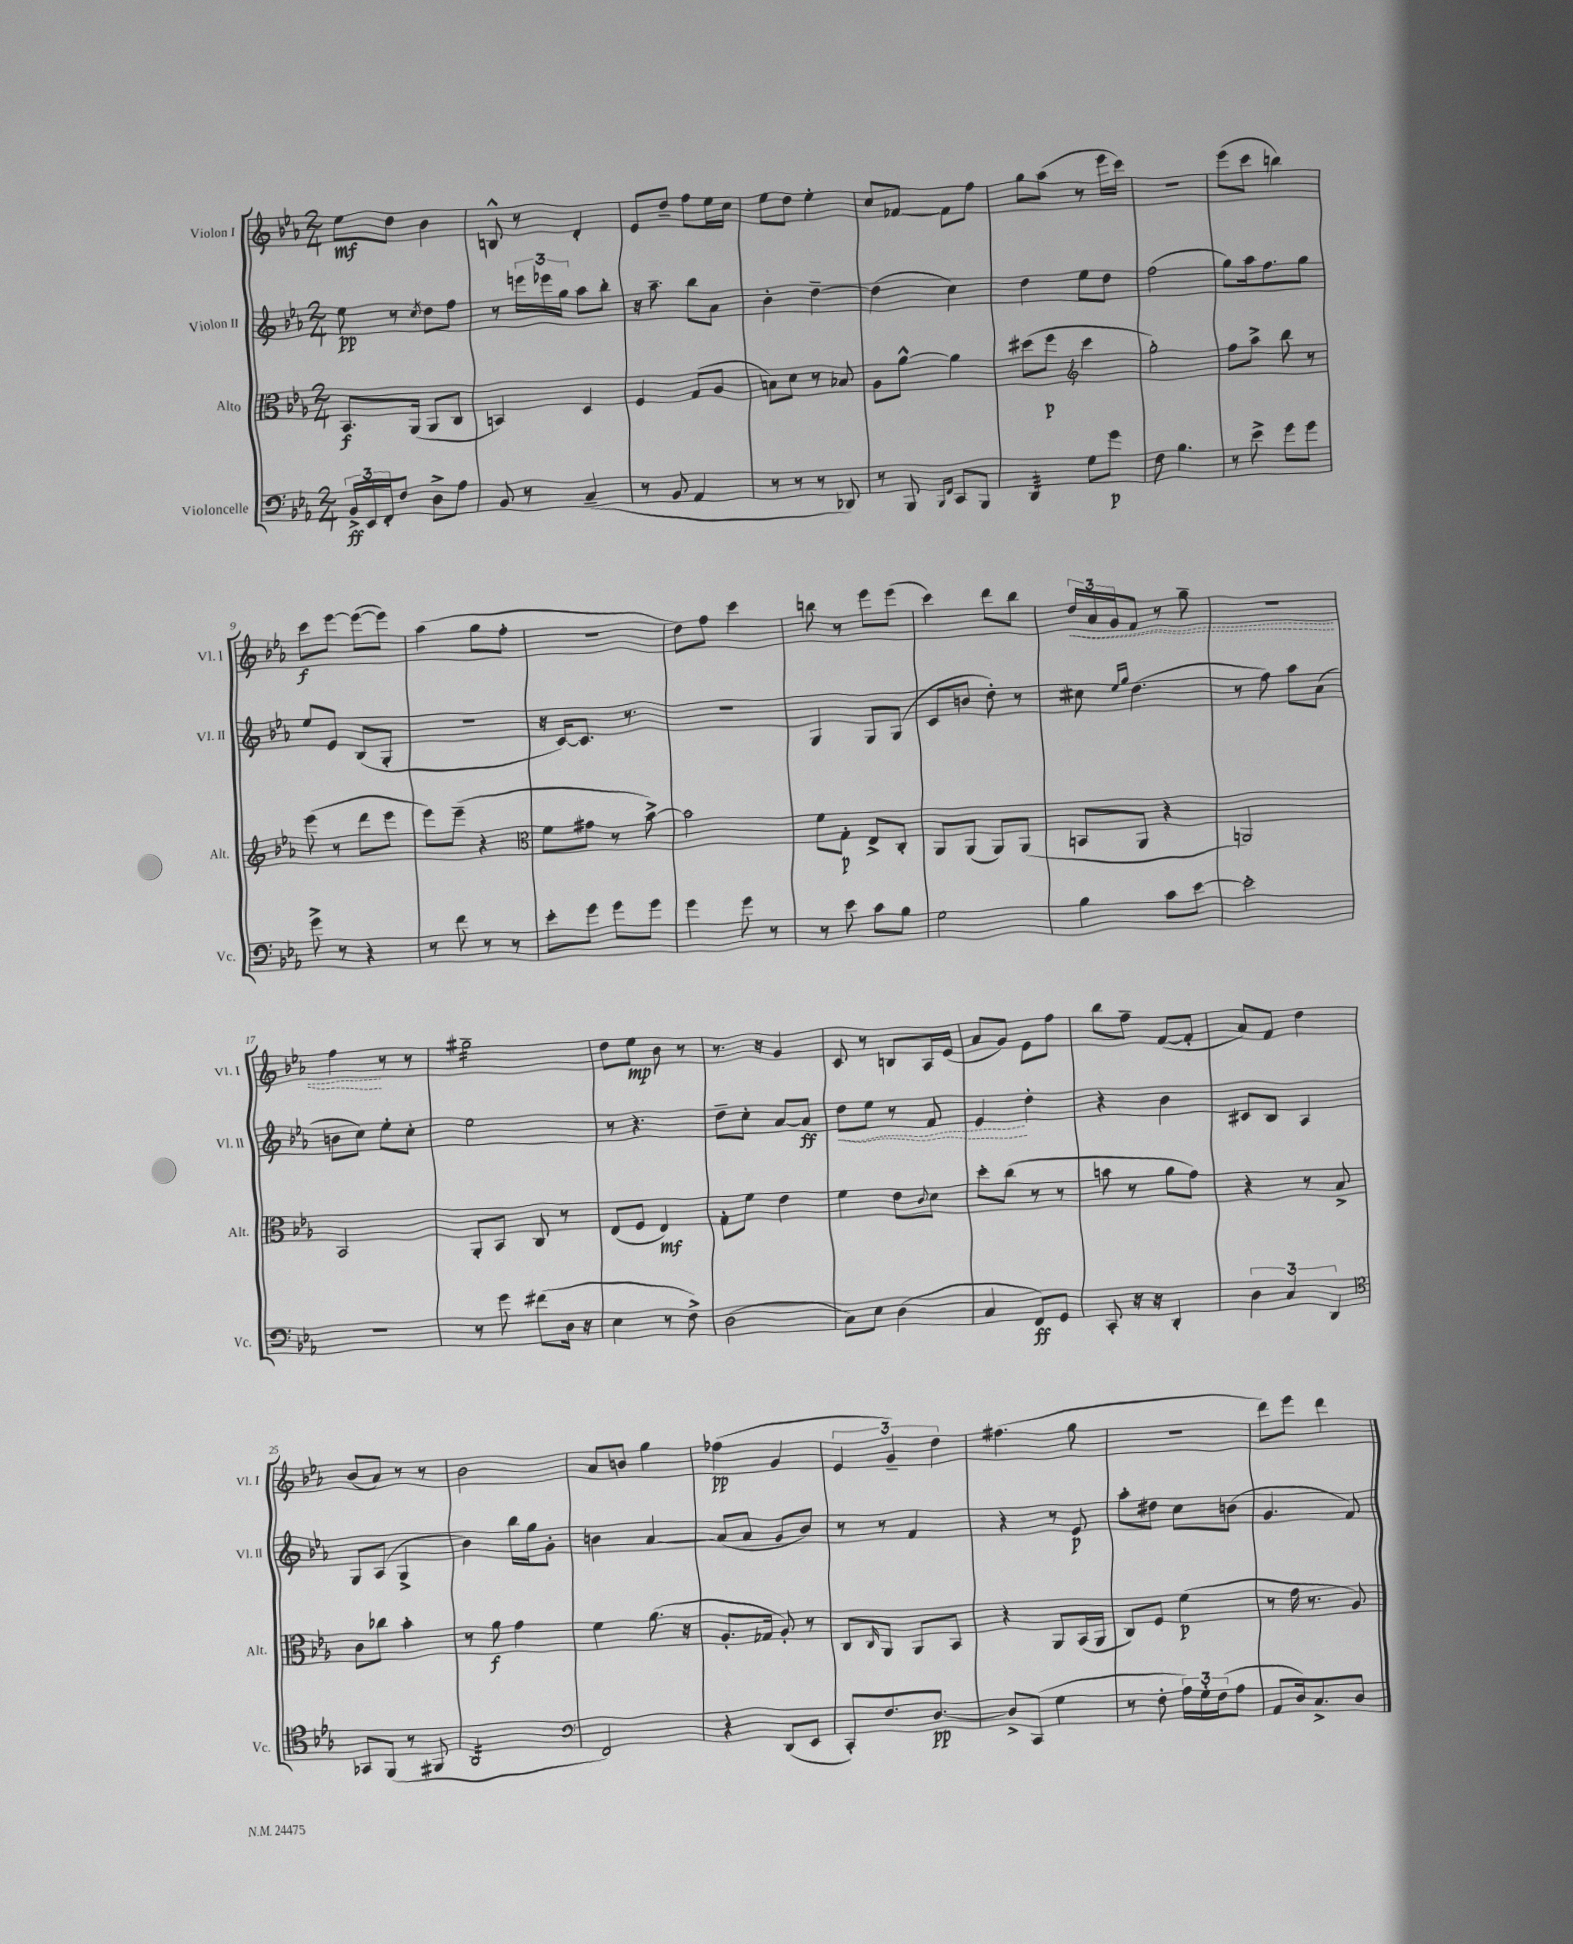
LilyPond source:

<<
\new StaffGroup <<
\new Staff = "s0" \with { instrumentName = "Violon I" shortInstrumentName = "Vl. I" } {
    \clef treble \key ees \major \numericTimeSignature \time 2/4
    ees''8\mf d''8 bes'4 |
    b8-^ r8 d'4-. |
    ees'8 d''8-- f''8 ees''16 c''16 |
    ees''8 d''8 ees''4-. |
    c''8 fes'8~ fes'8 f''8 |
    g''8 aes''8( r8 ees'''16 c'''16) |
    R2 |
    ees'''8( c'''8 b''4) |
    c'''8\f ees'''8~ ees'''8~( ees'''8) |
    aes''4( g''8 f''8-. |
    r2 |
    d''8) f''8 c'''4 |
    b''8 r8 ees'''8 ees'''8( |
    c'''4) d'''8 bes''8 |
    \tuplet 3/2 { \once \override Hairpin.style = #'dashed-line d''16\< aes'16 g'16 } f'8 r8 g''8-- |
    R2 |
    f''4\! r8 r8 |
    gis''2:16-- |
    d''8 ees''8\mp bes'8 r8 |
    r8. r16 g'4 |
    c'8 r8 b8 aes16 ees'16( |
    aes'8 g'8) ees'8 f''8 |
    bes''8 f''8-- f'8~( f'8-. |
    aes'8) f'8 d''4 |
    bes'8( aes'8) r8 r8 |
    bes'2 |
    aes'8 b'8 g''4 |
    fes''4\pp( g'4 |
    \tuplet 3/2 { ees'4 g'4--) d''4 } |
    fis''4.( g''8 |
    r2 |
    d'''8) ees'''8 d'''4 \bar "|." |
}
\new Staff = "s1" \with { instrumentName = "Violon II" shortInstrumentName = "Vl. II" } {
    \clef treble \key ees \major \numericTimeSignature \time 2/4
    ees''8\pp r8 \acciaccatura { c''8 } d''8 f''8 |
    r8 \tuplet 3/2 { e'''16 ees'''16 g''16 } aes''8 bes''8-. |
    r16 aes''8.-- bes''8 aes'8 |
    bes'4-. d''4~-- |
    d''4( c''4) |
    d''4 ees''8 d''8 |
    f''2( |
    g''8) aes''16 f''8. g''8 |
    ees''8 ees'8 bes8( g8-. |
    r2 |
    r16 c'16~) c'8. r8. |
    R2 |
    g4 g8 g8( |
    c'8 b'8 d''8-.) r8 |
    cis''8 \grace { ees''16 g''16 } d''4.( |
    r8 f''8) aes''8 aes'8( |
    b'8 c''8) ees''8-. c''8-. |
    ees''2 |
    r8 r4. |
    d''8-- c''8-. aes'8~ aes'8\ff |
    \once \override Hairpin.style = #'dashed-line d''8\< ees''8 r8 f'8 |
    ees'4\! d''4-. |
    r4 bes'4 |
    cis'8 bes8 aes4 |
    g8 aes8( g4-> |
    bes'4) bes''16 g''16 g'8-. |
    b'4 aes'4~ |
    aes'8( aes'8 g'8 bes'8) |
    r8 r8 f'4 |
    r4 r8 ees'8\p |
    aes''8-. dis''8 c''8 b'8( |
    g'4. f'8) \bar "|." |
}
\new Staff = "s2" \with { instrumentName = "Alto" shortInstrumentName = "Alt." } {
    \clef alto \key ees \major \numericTimeSignature \time 2/4
    bes,8.\f aes,16( aes,8 c8 |
    b,4) d4 |
    f4 g8( aes8 |
    b8) d'8 r8 bes8 |
    aes8 aes'8~-^ aes'4 |
    dis''8( f''8\p \clef treble c'''4 |
    g''2-.) |
    f''8 aes''8-> bes''8 r8 |
    ees'''8( r8 d'''8 ees'''8 |
    ees'''8) ees'''8--( r4 |
    \clef alto f'8 gis'8 r8 bes'8~->) |
    bes'2 |
    f'8 g8-.\p ees8-> c8-. |
    aes,8 aes,8( aes,8) aes,8( |
    b,8 aes,8 r4 |
    a,2) |
    bes,2 |
    aes,8-. bes,8 c8 r8 |
    ees8( f8 ees4\mf) |
    g8-. f'8 ees'4 |
    f'4 ees'8 \appoggiatura { c'8 } d'8 |
    d''8-. c''8( r8 r8 |
    b'8 r8 aes'8 g'8) |
    r4 r8 bes8-> |
    c'8 ces''8 bes'4-. |
    r8 aes'8\f g'4 |
    f'4 aes'8.( r16 |
    aes8.-. ges16 aes8-.) r8 |
    c8 \grace { c16 } aes,8 aes,8 bes,8 |
    r4 aes,8 bes,16( aes,16 |
    c8) f8 f'4\p( |
    r8 g'16 r8. aes8) \bar "|." |
}
\new Staff = "s3" \with { instrumentName = "Violoncelle" shortInstrumentName = "Vc." } {
    \clef bass \key ees \major \numericTimeSignature \time 2/4
    \tuplet 3/2 { bes,16->\ff ees,16 f,16-. } f8 d8-> aes8 |
    bes,8 r8 c4--( |
    r8 bes,8 aes,4 |
    r8 r8 r8 des,8) |
    r8 bes,,8 \grace { bes,,16 f,16 } c,8 bes,,8 |
    d,4:32 g8 g'8\p |
    f8 bes4. |
    r8 ees'8-> g'8 g'8 |
    g'8-> r8 r4 |
    r8 f'8 r8 r8 |
    ees'8-. g'8 g'8 g'8 |
    g'4 g'8 r8 |
    r8 ees'8 c'8 bes8 |
    g2 |
    bes4 c'8 ees'8~ |
    ees'2-. |
    r2 |
    r8 g'8 fis'8( d16 r16 |
    ees4 r8 f8->) |
    d2( |
    c8) ees8 d4( |
    c4 f,8\ff) g,8 |
    c,8-. r16 r16 d,4-. |
    \tuplet 3/2 { d4 c4 d,4 } |
    \clef tenor ges,8 f,8( r8 fis,8 |
    aes,2:16 |
    \clef bass f,2) |
    r4 d,8( ees,8 |
    c,8-.) f8. d8.~\pp |
    d8-> c,8( g4 |
    r8 f8-. \tuplet 3/2 { aes16) g16-. f16( } aes8 |
    aes,8 d16) c8.-> d8 \bar "|." |
}
>>
>>
